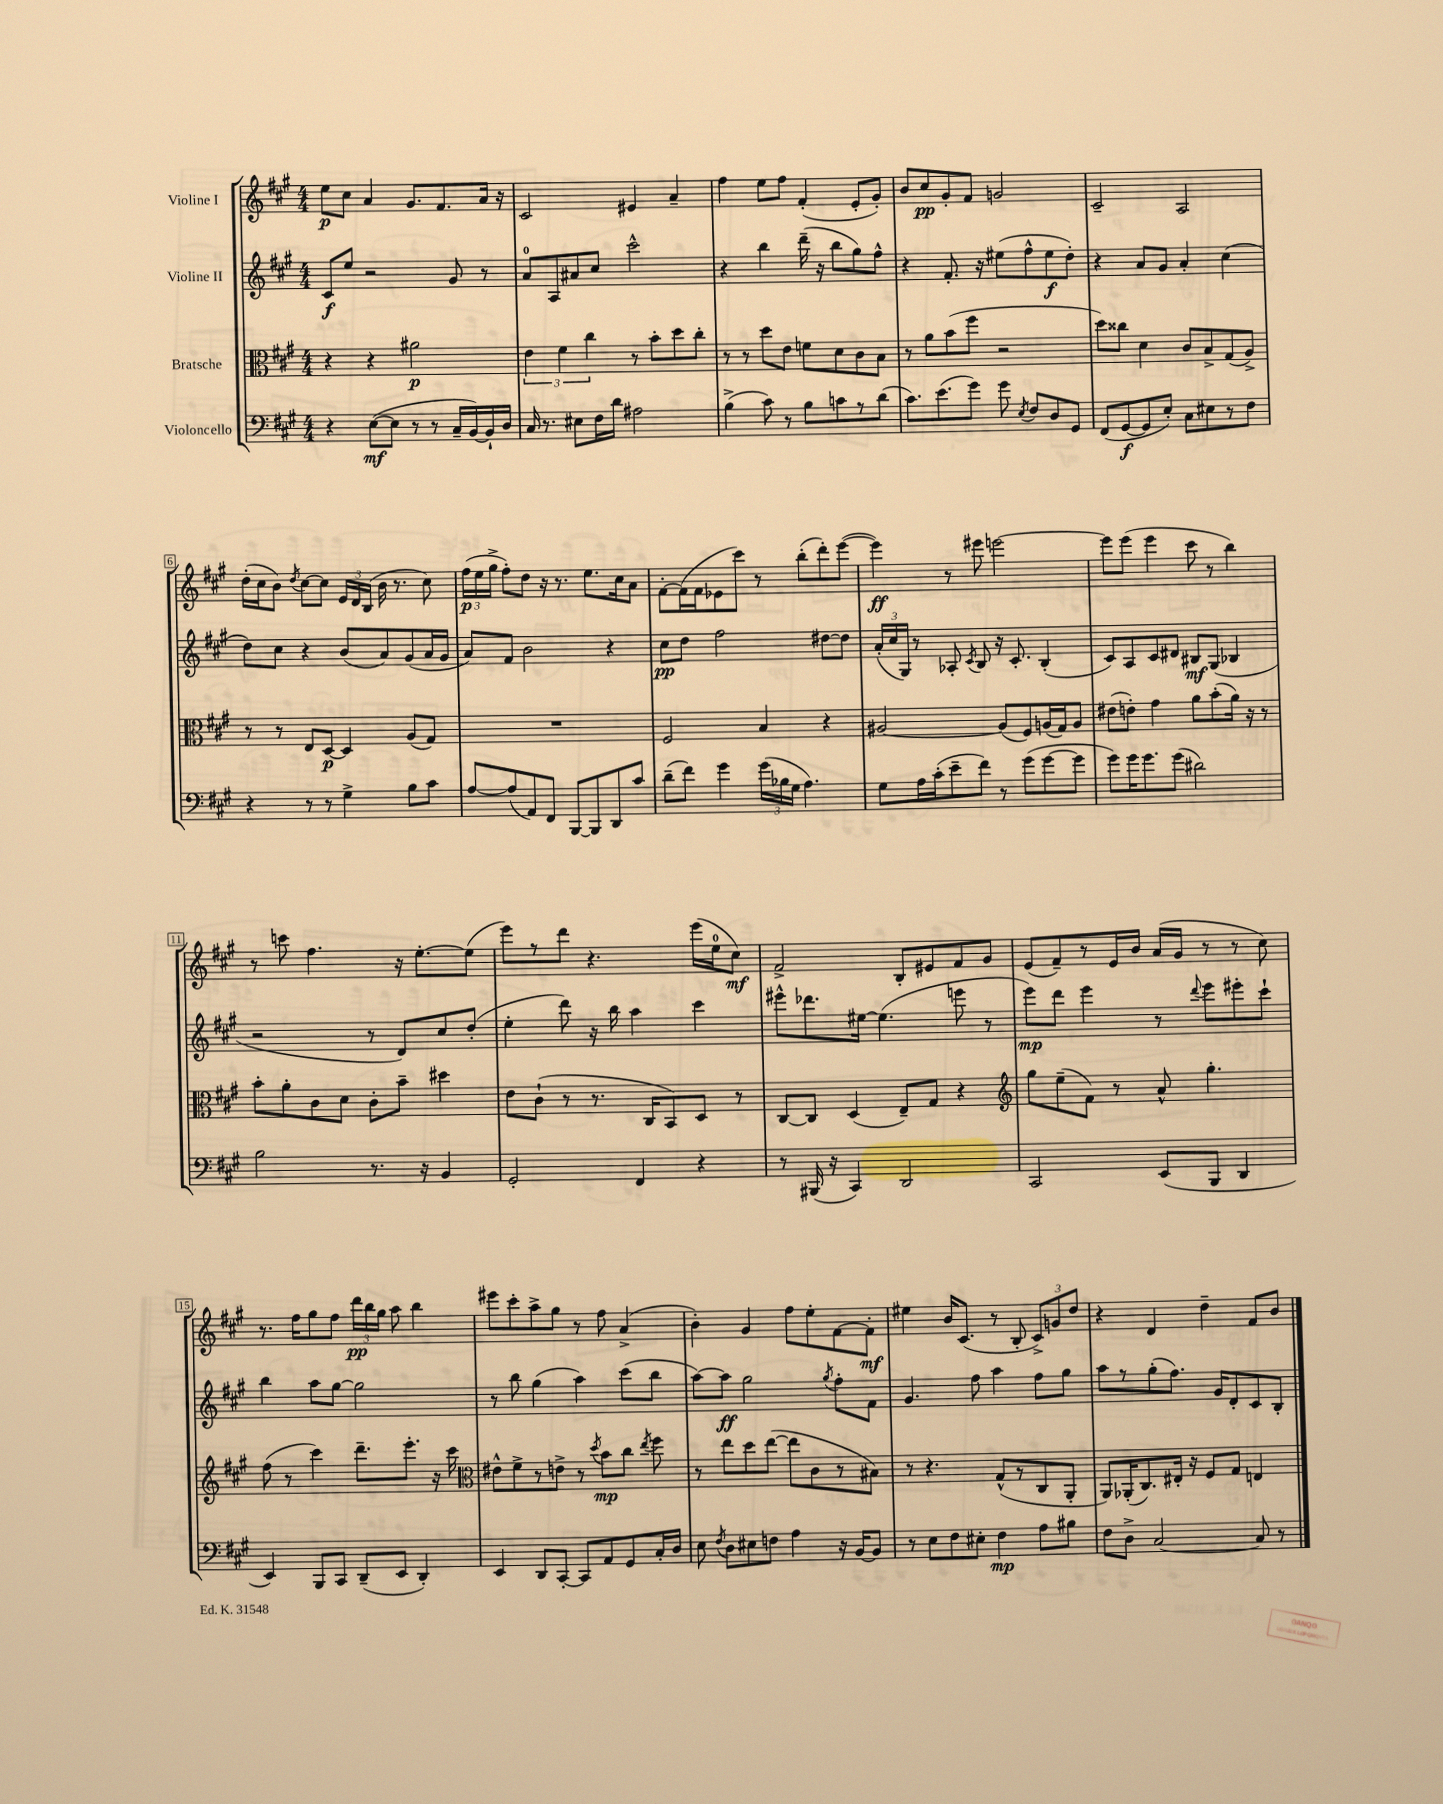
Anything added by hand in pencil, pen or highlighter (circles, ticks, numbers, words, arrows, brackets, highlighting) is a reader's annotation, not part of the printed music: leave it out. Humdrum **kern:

**kern	**kern	**kern	**kern
*staff4	*staff3	*staff2	*staff1
*clefF4	*clefC3	*clefG2	*clefG2
*k[f#c#g#]	*k[f#c#g#]	*k[f#c#g#]	*k[f#c#g#]
*M4/4	*M4/4	*M4/4	*M4/4
4r	4r	8c#	8ee
.	.	8ee	8cc#
([8E	4r	2r	4a
8E]	.	.	.
8r	2a#	.	8.g#
8r	.	.	.
.	.	.	8.f#
16C#~	.	8g#	.
[16BB)	.	.	.
16BB`]	.	8r	16a
16D	.	.	16r
=	=	=	=
16C#	6e	8a	2c#
8.r	.	.	.
.	.	8A	.
.	6f#	.	.
8E#	.	8a#	.
.	6cc#	.	.
16F#	.	8cc#	.
16d	.	.	.
2A#	8r	2ccc#^^	4e#
.	8b'	.	.
.	8dd	.	4a~
.	8cc#'	.	.
=	=	=	=
(4B^	8r	4r	4ff#
.	8r	.	.
8c#)	8dd	4bb	8ee
8r	8e	.	8ff#
8B	8f	(16ddd~	(4f#'
.	.	16r	.
8c	8d	8bb	.
8r	8c#	8gg#)	8e'
(8d	8B	8ff#^^	8g#')
=	=	=	=
8.c#)	8r	4r	8b
.	8a	.	8cc#
(8.e	.	.	.
.	(8b	8.f#'	8g#'
8g#)	8ff#	.	8f#
.	.	16r	.
8g#	2r	(8ee#	2g
8qE	.	.	.
8F#	.	8ff#^^	.
8D	.	8ee#	.
8GG#	.	8dd')	.
=	=	=	=
(8FF#	8dd)	4r	2c#~
[8GG#	8cc##	.	.
8GG#]	4d	8a	.
8E')	.	8g#	.
8C#	8c#	4a'	2A
8E#	8B^	.	.
8r	(8G#	(4cc#	.
8F#	8A^)	.	.
=	=	=	=
4r	8r	8dd)	(16dd'
.	.	.	16cc#
.	8r	8cc#	8b)
.	.	.	8qdd
8r	8E	4r	[8cc#
8r	[8D	.	8cc#]
4G#^	4D]	(8b	24e
.	.	.	24d
.	.	.	(24B
.	.	8a)	16b
.	.	.	8.r
8B	(8A	(8g#	.
8c#	8G#)	16a	8cc#)
.	.	16g#	.
=	=	=	=
[8A	1r	8a)	(24ff#
.	.	.	24ee
.	.	.	24gg#^
(8A]	.	8f#	8ff#')
8AA)	.	2b	8dd
8FF#	.	.	16r
.	.	.	8.r
[8BBB	.	.	.
8BBB]	.	.	8.ee
8DD	.	4r	.
.	.	.	16cc#
8c#	.	.	8a
=	=	=	=
(8d~	2F#	8cc#	[8f#'
8f#)	.	8dd	(16f#]
.	.	.	16f#
4g#	.	2ff#	8e-
.	.	.	8ccc#)
(24g#	4B	.	8r
24B-	.	.	.
24G#	.	.	.
4.A)	.	.	(8bb'
.	4r	[8dd#	8ddd')
.	.	8dd#]	([8eee
=	=	=	=
8G#	[2A#	(24a'	4eee])
.	.	24cc#	.
.	.	24G#)	.
16A	.	8r	.
(16c#'	.	.	.
8e~	.	8A-'	8r
.	.	8qc#	.
8f#)	.	8B	8eee#
8r	(8A#]	16r	[2eee
.	.	8.c#'	.
(8g#	8F#)	.	.
[8g#	(16A	(4B'	.
.	16G#)	.	.
8g#]	8A	.	.
=	=	=	=
8g#)	(8e#	8c#)	8eee]
16g#	8e')	8A	(8eee
8.g#	.	.	.
.	4g#	8c#	4eee
(8g#	.	8d#	.
2d#)	8a	8B#	8ccc#
.	(8b'	(8G#	8r
.	16a)	4B-	4bb)
.	16r	.	.
.	8r	.	.
=	=	=	=
2B	8b'	2r	8r
.	8a'	.	8ccc
.	8c#	.	4.ff#
.	8d	.	.
8.r	8c#'	8r	.
.	8b~	8d)	16r
16r	.	.	[8.ee'
4BB	4dd#	8cc#	.
.	.	(8dd'	(8ee]
=	=	=	=
2GG#'	8e	4ee'	8eee)
.	(8c#`	.	8r
.	8r	8ddd)	8ddd
.	8.r	16r	4.r
.	.	16bb	.
4FF#	.	4aa	.
.	16C#	.	.
.	8BB)	.	.
4r	8D	4ccc#	(16eee
.	.	.	16ee
.	8r	.	8cc#)
=	=	=	=
8r	[8C#	8eee#^^	2f#^
(16BBB#	8C#]	8.ddd-	.
16r	.	.	.
4CC#)	(4D	.	.
.	.	[16ee#	.
.	.	(4.ee#]	.
2DD	8E~)	.	8B'
.	8G#	.	8e#
.	4r	8eee	8f#
.	.	8r	8g#
=	=	=	=
*	*clefG2	*	*
2CC#	8gg#	8eee)	(8e
.	(8ee~	8ddd	8f#~)
.	8f#)	4eee	8r
.	8r	.	16e
.	.	.	16b
(8EE	8a^^	8r	(16a
.	.	.	16g#
.	.	8qqddd	.
8BBB	4.gg#'	8eee	8r
4DD	.	8eee#'	8r
.	.	8ccc#`	8cc#)
=	=	=	=
4EE)	(8ff#	4bb	8.r
.	8r	.	.
.	.	.	16ff#
8BBB	4ccc#)	8aa	8gg#
8CC#	.	[8gg#	8ff#
(8DD~	8.ddd~	2gg#]	24ddd
.	.	.	24bb
.	.	.	24gg#
8EE	.	.	8aa
.	8.eee'	.	.
4DD')	.	.	4bb
.	16r	.	.
.	16ccc#	.	.
=	=	=	=
*	*clefC3	*	*
4EE	8e#^^	8r	8eee#
.	8f#^	8bb	8ccc#'
8DD	8r	(4gg#	8aa^
[8CC#'	8e^	.	8gg#
8CC#]	8r	4aa)	8r
.	8qdd	.	.
8AA	8b	.	8ff#
8GG#	8cc#	(8ccc#	(4a^
.	8qee	.	.
16C#'	8ff#	8bb	.
16D	.	.	.
=	=	=	=
8E	8r	[8aa)	4b')
8qF#	.	.	.
8D	8ee	8aa]	.
8E#	8dd	2gg#	4g#
8F	([8ee	.	.
4A	8ee]	.	8ff#
.	8c#	.	8ee'
.	.	8qgg#	.
16r	8r	8ff#'	[8f#
[16BB	.	.	.
8BB]	8B#)	8f#	8f#']
=	=	=	=
8r	8r	4.g#	4ee#
8E	4.r	.	.
8F#	.	.	16b
.	.	.	(8.c#
8E#'	.	8ff#	.
4F#	(8G#^^	4aa	8r
.	8r	.	8B'
8A	8C#	8ff#	12c#^)
.	.	.	12g
8B#	8AA'	8gg#	.
.	.	.	12dd
=	=	=	=
8F#	8AA)	8aa	4r
8D^	(16AA-'	8r	.
.	8.C#)	.	.
[2C#	.	(8gg#'	4d
.	16E#'	8.ff#)	.
.	16r	.	.
.	8F#	.	4dd~
.	.	16g#	.
.	8G#	8d'	.
8C#]	4E	8c#	8f#
8r	.	8B'	8b
==	==	==	==
*-	*-	*-	*-
